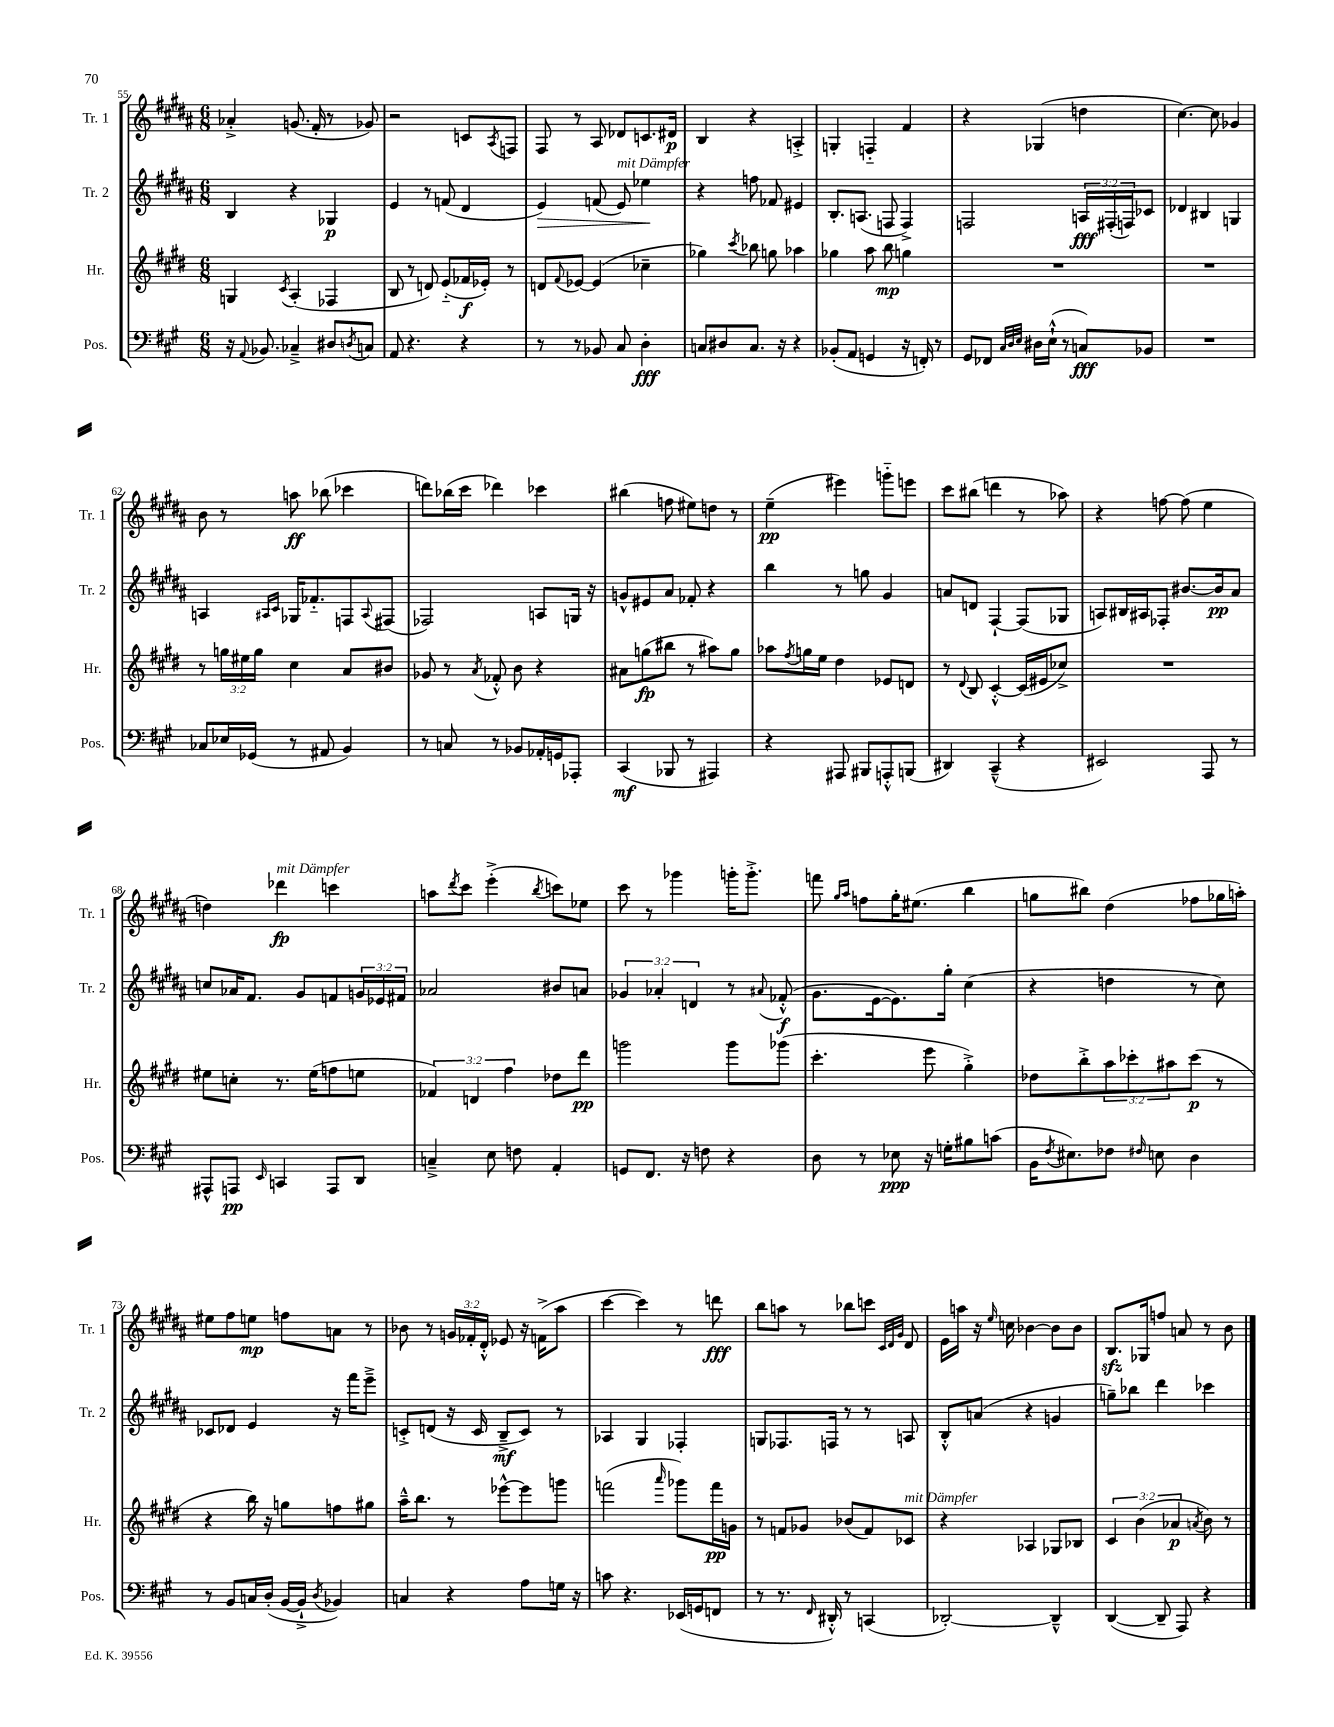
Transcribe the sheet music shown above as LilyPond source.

<<
\new StaffGroup <<
\new Staff = "s0" \with { instrumentName = "Tr. 1" shortInstrumentName = "Tr. 1" } {
    \clef treble \key b \major \numericTimeSignature \time 6/8 \override Staff.TupletNumber.text = #tuplet-number::calc-fraction-text
    aes'4-.-> g'8.( fis'16-. r8 ges'8) |
    r2 c'8 \acciaccatura { ais8 } f8 |
    fis8 r8 ais8 des'8 c'8. dis'16\p |
    b4 r4 a4-.-> |
    g4-. f4-_ fis'4 |
    r4 ges4( d''4 |
    cis''4.~) cis''8 ges'4 |
    b'8 r8 a''8\ff bes''8( ces'''4 |
    d'''8) bes''16( cis'''16 des'''4) ces'''4 |
    bis''4( f''8 eis''8) d''8 r8 |
    e''4--\pp( eis'''4) g'''8-_ e'''8 |
    cis'''8 bis''8( d'''4 r8 aes''8) |
    r4 f''8~ f''8( e''4 |
    d''4) des'''4\fp^\markup { \italic "mit Dämpfer" } c'''4 |
    a''8 \acciaccatura { dis'''8 } cis'''8 e'''4-.->( \acciaccatura { b''8 } c'''8) ees''8 |
    cis'''8 r8 ges'''4 g'''16-. g'''8.-.-> |
    f'''8 \grace { gis''16 ais''16 } f''8 gis''16-. eis''8.( b''4 |
    g''8 bis''8) dis''4( fes''8 ges''16 a''16-.) |
    eis''8 fis''8 e''8\mp f''8 a'8 r8 |
    bes'8 r8 \tuplet 3/2 { g'16 fes'16-. dis'16-.-^ } ees'8 r16 f'16->( ais''8 |
    cis'''4~ cis'''4) r8 d'''8\fff |
    b''8 a''8 r8 bes''8 c'''8 \grace { cis'32 dis'32 gis'32 } dis'8 |
    e'16 a''16 r16 \grace { e''16 } c''16 bes'4~ bes'8 bes'8 |
    b8.\sfz ges16 f''8 a'8 r8 b'8 \bar "|." |
}
\new Staff = "s1" \with { instrumentName = "Tr. 2" shortInstrumentName = "Tr. 2" } {
    \clef treble \key b \major \numericTimeSignature \time 6/8 \override Staff.TupletNumber.text = #tuplet-number::calc-fraction-text
    b4 r4 ges4\p |
    e'4 r8 f'8( dis'4 |
    e'4\>) f'8( e'8^\markup { \italic "mit Dämpfer" }) ees''4\! |
    r4 f''8 fes'8 eis'4 |
    b8.-. a8.( f8 f4->) |
    f2 \tuplet 3/2 { a16\fff fis16-.( f16) } ces'8 |
    des'4 bis4 g4 |
    a4 \grace { ais16 cis'16 } ges16 fes'8.-_ f8 \appoggiatura { ais8 } fis8( |
    fes2) a8 g16 r16 |
    g'8-^ eis'8 ais'8 fes'8-. r4 |
    b''4 r8 g''8 gis'4 |
    a'8 d'8 fis4~-! fis8( ges8 |
    a8) bis16 ais16 fes8-. bis'8.~ bis'16\pp ais'8 |
    c''8 aes'16 fis'8. gis'8 f'8 \tuplet 3/2 { g'16 ees'16 fis'16 } |
    aes'2 bis'8 a'8 |
    \tuplet 3/2 { ges'4 aes'4-. d'4 } r8 \appoggiatura { ais'8 } fes'8-.-^\f( |
    gis'8. e'16~ e'8.) gis''16-. cis''4( |
    r4 d''4 r8 cis''8) |
    ces'8 des'8 e'4 r16 fis'''16 e'''8---> |
    c'8-.-> d'8( r16 c'16 b8--->\mf c'8) r8 |
    aes4 gis4 fes4-. |
    g8 fes8. f16 r8 r8 a8 |
    b8-.-^ a'8( r4 g'4 |
    g''8--) bes''8 dis'''4 ces'''4 \bar "|." |
}
\new Staff = "s2" \with { instrumentName = "Hr." shortInstrumentName = "Hr." } {
    \clef treble \key e \major \numericTimeSignature \time 6/8 \override Staff.TupletNumber.text = #tuplet-number::calc-fraction-text
    g4 \acciaccatura { cis'8 } a4-.( fes4 |
    b8 r8 d'8) e'8-_( fes'16\f ees'16-.) r8 |
    d'8 \appoggiatura { fis'8 } ees'8~ ees'4( ces''4-- |
    ges''4) \acciaccatura { cis'''8 } bes''8 g''8 aes''4 |
    ges''4 a''8 b''8\mp g''4 |
    R2. |
    R2. |
    r8 \tuplet 3/2 { g''16 eis''16 g''16 } cis''4 a'8 bis'8 |
    ges'8 r8 \acciaccatura { a'8 } fes'8-.-^ b'8 r4 |
    ais'8 g''8\fp( bis''8 r8 ais''8) g''8 |
    aes''8 \acciaccatura { fis''8 } g''16 e''16 dis''4 ees'8 d'8 |
    r8 \appoggiatura { dis'8 } b8 cis'4~-.-^ cis'16( eis'16 ces''8->) |
    R2. |
    eis''8 c''8-. r8. eis''16( f''8 e''8 |
    \tuplet 3/2 { fes'4) d'4 fis''4 } des''8 dis'''8\pp |
    g'''2 g'''8 ges'''8( |
    cis'''4.-. e'''8 gis''4-.->) |
    des''8 b''8-.-> \tuplet 3/2 { a''8 ces'''8-. ais''8 } ces'''8\p( r8 |
    r4 b''16) r16 g''8 f''8 gis''8 |
    a''16---^ b''8. r8 ees'''8~-^ ees'''8 g'''8 |
    f'''2( \grace { a'''16 } ges'''8) f'''16\pp g'16 |
    r8 f'8 ges'8 bes'8( f'8) ces'8^\markup { \italic "mit Dämpfer" } |
    r4 aes4 ges8 bes8 |
    \tuplet 3/2 { cis'4 b'4( aes'4\p } \acciaccatura { a'8 } b'8) r8 \bar "|." |
}
\new Staff = "s3" \with { instrumentName = "Pos." shortInstrumentName = "Pos." } {
    \clef bass \key a \major \numericTimeSignature \time 6/8
    r16 \appoggiatura { a,8 } bes,8. ces4---> dis8 \acciaccatura { d8 } c8 |
    a,8 r4. r4 |
    r8 r8 bes,8 cis8 d4-.\fff |
    c8 dis8 c8. r16 r4 |
    bes,8-.( a,8 g,4 r16 f,16-.) r8 |
    gis,8 fes,8 \grace { cis32 d32 e32 } dis16 e16-!-^( r8 c8\fff) bes,8 |
    R2. |
    ces8 ees16 ges,16( r8 ais,8 b,4) |
    r8 c8 r8 bes,8 aes,16-. g,16 aes,,8-. |
    cis,4\mf( bes,,8 r8 ais,,4) |
    r4 ais,,8 bis,,8 a,,8-.-^ b,,8( |
    dis,4) cis,4---^( r4 |
    eis,2) a,,8 r8 |
    ais,,8-^ a,,8\pp \grace { e,16 } c,4 a,,8 d,8 |
    c4---> e8 f8 a,4-. |
    g,8 fis,8. r16 f8 r4 |
    d8 r8 ees8\ppp r16 g16-. bis8 c'8( |
    b,16 \acciaccatura { fis8 } eis8.) fes8 \grace { fis16 } e8 d4 |
    r8 b,8 c16 d16-.( b,16~ b,16-!-> \acciaccatura { d8 } bes,4) |
    c4 r4 a8 g16 r16 |
    c'8 r4. ees,16( g,16 f,8 |
    r8 r8. \grace { fis,16 } dis,16-.-^) r8 c,4( |
    des,2~-.) des,4---^ |
    d,4~( d,8-- a,,8) r4 \bar "|." |
}
>>
>>
\layout { \context { \Score currentBarNumber = #55 } }
